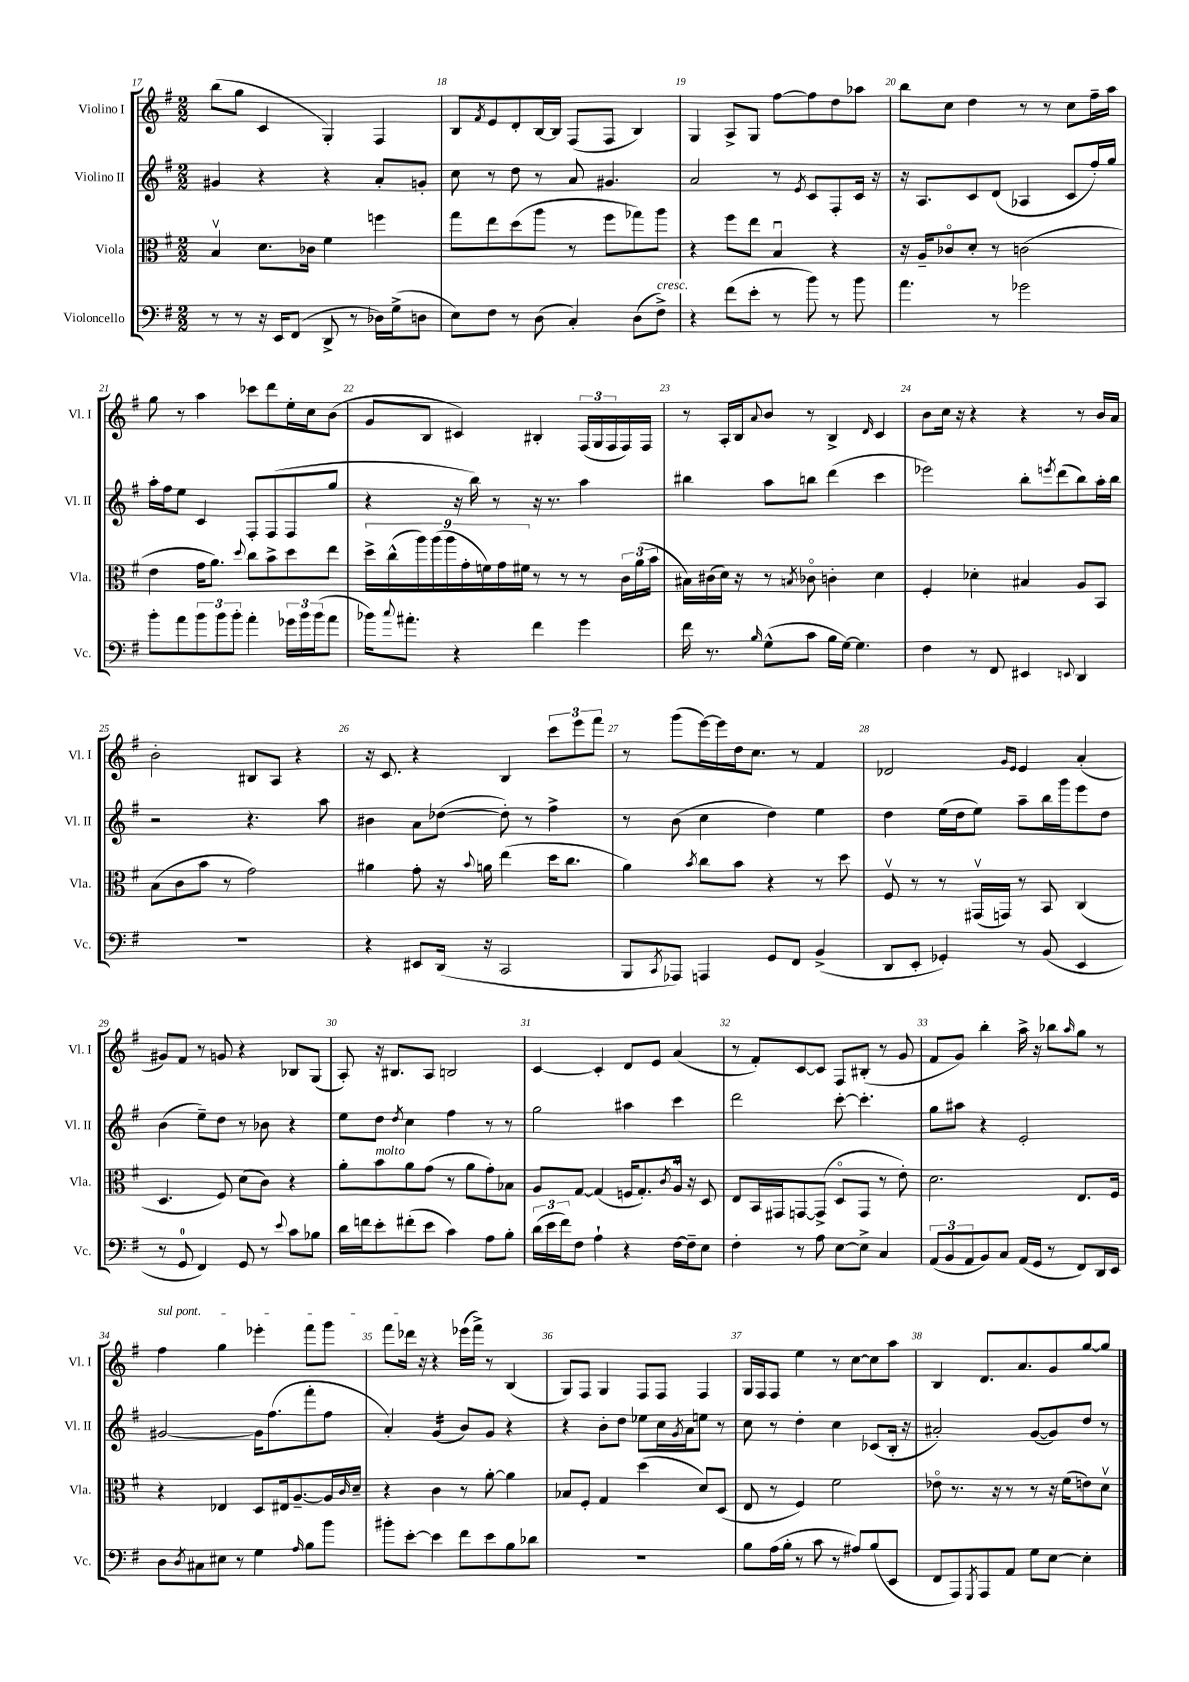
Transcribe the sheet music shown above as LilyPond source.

<<
\new StaffGroup <<
\new Staff = "s0" \with { instrumentName = "Violino I" shortInstrumentName = "Vl. I" } {
    \clef treble \key g \major \numericTimeSignature \time 2/2
    b''8( g''8 c'4 g4-.) fis4 |
    b8 \acciaccatura { fis'8 } e'8 d'8-. b16~ b16 fis8( fis8 b4) |
    g4 a8-> g8 fis''8~ fis''8 d''8 aes''8 |
    b''8 c''8 d''4 r8 r8 c''8 fis''16-- a''16 |
    g''8 r8 a''4 ces'''8 d'''8 e''16-. c''16 b'8( |
    g'8 b8 cis'4) bis4-. \tuplet 3/2 { fis16( g16 fis16 } fis16) fis16 |
    r8 a16-. b16 \appoggiatura { a'8 } b'8 r8 b4-> \grace { d'16 } c'4 |
    b'8 c''16 r16 r4 r4 r8 b'16 a'16 |
    b'2-. bis8 a8 r4 |
    r16 c'8. r4 b4 \tuplet 3/2 { c'''8 e'''8 fis'''8 } |
    r8 g'''8( e'''16~) e'''16 d''16 c''8. r8 fis'4 |
    des'2 \grace { g'16 e'16 } e'4 a'4-.( |
    gis'8) fis'8 r8 g'8 r4 bes8 g8( |
    a8-.) r16 bis8. a8 b2 |
    c'4~ c'4-. d'8 e'8 a'4( |
    r8 fis'8-.) c'8~ c'8 fis8 bis8-.( r8 g'8 |
    fis'8 g'8) b''4-. a''16-> r16 bes''8 \grace { a''16 } g''8 r8 |
    \once \override TextSpanner.bound-details.left.text = \markup { \italic "sul pont." } fis''4\startTextSpan g''4 ees'''4-. fis'''8 g'''8 |
    fis'''8 des'''16\stopTextSpan r16 r4 ees'''16( fis'''16->) r8 b4( |
    g8) fis8 g4 fis8 fis8 fis4 |
    g16 fis16 fis8 e''4 r8 c''8~ c''8 a''8 |
    b4 d'8. a'8. g'8 g''8~ g''8 \bar "|." |
}
\new Staff = "s1" \with { instrumentName = "Violino II" shortInstrumentName = "Vl. II" } {
    \clef treble \key g \major \numericTimeSignature \time 2/2
    gis'4 r4 r4 a'8-. g'8-. |
    c''8 r8 d''8 r8 a'8 gis'4. |
    a'2 r8 \acciaccatura { e'8 } c'8 fis8-. c'16 r16 |
    r16 a8. c'8 d'8( aes4 c'8 fis''16-.) g''16 |
    a''16-. fis''16 e''8 c'4 fis8-. fis8( fis8 g''8 |
    r4 r16 b''16) r8 r16 r8. a''4 |
    bis''4 a''8 b''8 d'''4( c'''4 |
    ees'''2) b''8-. \acciaccatura { e'''8 } d'''8( b''8) a''16-. b''16 |
    r2 r4. a''8 |
    bis'4 a'8 des''8~( des''8-.) r8 fis''4-> |
    r8 b'8( c''4 d''4) e''4 |
    d''4 e''16( d''16 e''8) a''8-- b''16 g'''16 e'''8 d''8 |
    b'4( e''8--) d''8 r8 bes'8 r4 |
    e''8 d''8 \acciaccatura { d''8 } c''4 fis''4 r8 r8 |
    g''2 ais''4 c'''4 |
    d'''2 c'''8~-. c'''4.-. |
    g''8 ais''8 r4 e'2-. |
    gis'2~ gis'16 fis''8.( fis'''8-. fis''8 |
    a'4-.) g'4:16( b'8) g'8 r4 |
    r4 b'8-. d''8 ees''8 c''16 \acciaccatura { g'8 } a'16 e''8 r8 |
    c''8 r8 d''4-. c''4 ces'8( b16-. r16 |
    ais'2-.) g'8~( g'8) d''8 r8 \bar "|." |
}
\new Staff = "s2" \with { instrumentName = "Viola" shortInstrumentName = "Vla." } {
    \clef alto \key g \major \numericTimeSignature \time 2/2
    b4\upbow d'8. ces'16 fis'4 f''4 |
    g''8 e''8 d''8( a''8 r8 fis''8 ges''8) a''8 |
    r4 fis''8 e''8 b4\downbow r4 |
    r16 a16-- ces'8\flageolet d'8-. r8 c'2( |
    e'4 g'16 a'8.) \appoggiatura { d''8 } c''8 b'8-> d''8 e''8 |
    \tuplet 9/8 { d''16-> c''16-^( a''16) a''16( a''16 g'16-. f'16) g'16 fis'16 } r8 r8 r8 \tuplet 3/2 { c'16 a'16( b'16 } |
    bis16) cis'16( d'16) r16 r8 \acciaccatura { b8 } ces'8\flageolet c'4-. d'4 |
    fis4-. des'4-. bis4 a8 b,8 |
    b8( c'8 b'8 r8 g'2) |
    ais'4 g'8-. r16 \appoggiatura { b'8 } a'16 e''4( d''16 c''8. |
    a'4) \acciaccatura { b'8 } c''8 b'8 r4 r8 d''8 |
    fis8\upbow r8 r8 gis,16\upbow( g,16) r8 b,8 c4( |
    d4. fis8) d'8( c'8) r4 |
    a'8-. b'8^\markup { \italic "molto" } a'8 g'8( r8 a'8 g'8-.) bes8 |
    a8 g8~ g4( f16 g8.-.) \acciaccatura { c'8 } a16\upbow r16 d8 |
    e8 b,16 gis,16 g,8~ g,8->( d8\flageolet g,8 r8 e'8-.) |
    d'2. e8. fis16 |
    r4 ees4 d8 eis16 a8.~-- a16 \grace { c'16 } d'16-- |
    r4 c'4 r8 a'8~-. a'4 |
    bes8 fis8-. g4 d''4( d'8) d8( |
    e8 r8 fis4) fis'2 |
    ees'8\flageolet r8. r16 r8 r8 r16 fis'16( e'8) d'8\upbow \bar "|." |
}
\new Staff = "s3" \with { instrumentName = "Violoncello" shortInstrumentName = "Vc." } {
    \clef bass \key g \major \numericTimeSignature \time 2/2
    r8 r8 r16 e,16 fis,8( d,8-> r8 des16) g16->( d8 |
    e8) fis8 r8 d8( c4-.) d8( fis8->^\markup { \italic "cresc." }) |
    r4 fis'8( e'8-. r8 b'8) r8 b'8 |
    a'4. r8 ges'2 |
    b'8-. a'8 \tuplet 3/2 { b'8 b'8 b'8-. } a'4-. \tuplet 3/2 { ges'16 b'16 b'16( } a'8 |
    bes'16) \appoggiatura { c''8 } ais'8.-. r4 fis'4 g'4 |
    fis'16 r8. \grace { b16 } g8-^( c'8 b16 g16~) g4. |
    fis4 r8 fis,8 eis,4 \appoggiatura { e,8 } d,4 |
    R1 |
    r4 eis,8 d,16( r16 c,2 |
    b,,8 \acciaccatura { c,8 } aes,,8) a,,4 g,8 fis,8 b,4->( |
    d,8 e,8-. ges,4-.) r8 b,8( e,4 |
    r8 g,8-0 fis,4) g,8 r8 \appoggiatura { e'8 } c'8 bes8 |
    d'16 f'16 e'8-. fis'8-.( e'8 c'4) a8 b8-. |
    \tuplet 3/2 { d'16( e'16 fis'16) } fis8 a4-! r4 fis16~ fis16-- e8 |
    fis4-. r8 a8 e8~ e8-> c4 |
    \tuplet 3/2 { a,8( b,8 a,8 } b,8) c8 a,16( g,16 r8 fis,8) d,16 e,16 |
    d8 \acciaccatura { d8 } cis8 eis8 r8 g4 \grace { a16 } b8 b'8 |
    bis'8-. e'8~-. e'4 fis'8 e'8 b8 des'8 |
    R1 |
    b8 a16( b16-. r8 c'8 r8 ais8) b8( e,8 |
    fis,8 a,,8) \acciaccatura { g,,8 } a,,8 a,8 g8 e8~ e4-. \bar "|." |
}
>>
>>
\layout { \context { \Score currentBarNumber = #17 \override BarNumber.break-visibility = ##(#f #t #t) barNumberVisibility = #all-bar-numbers-visible } }
